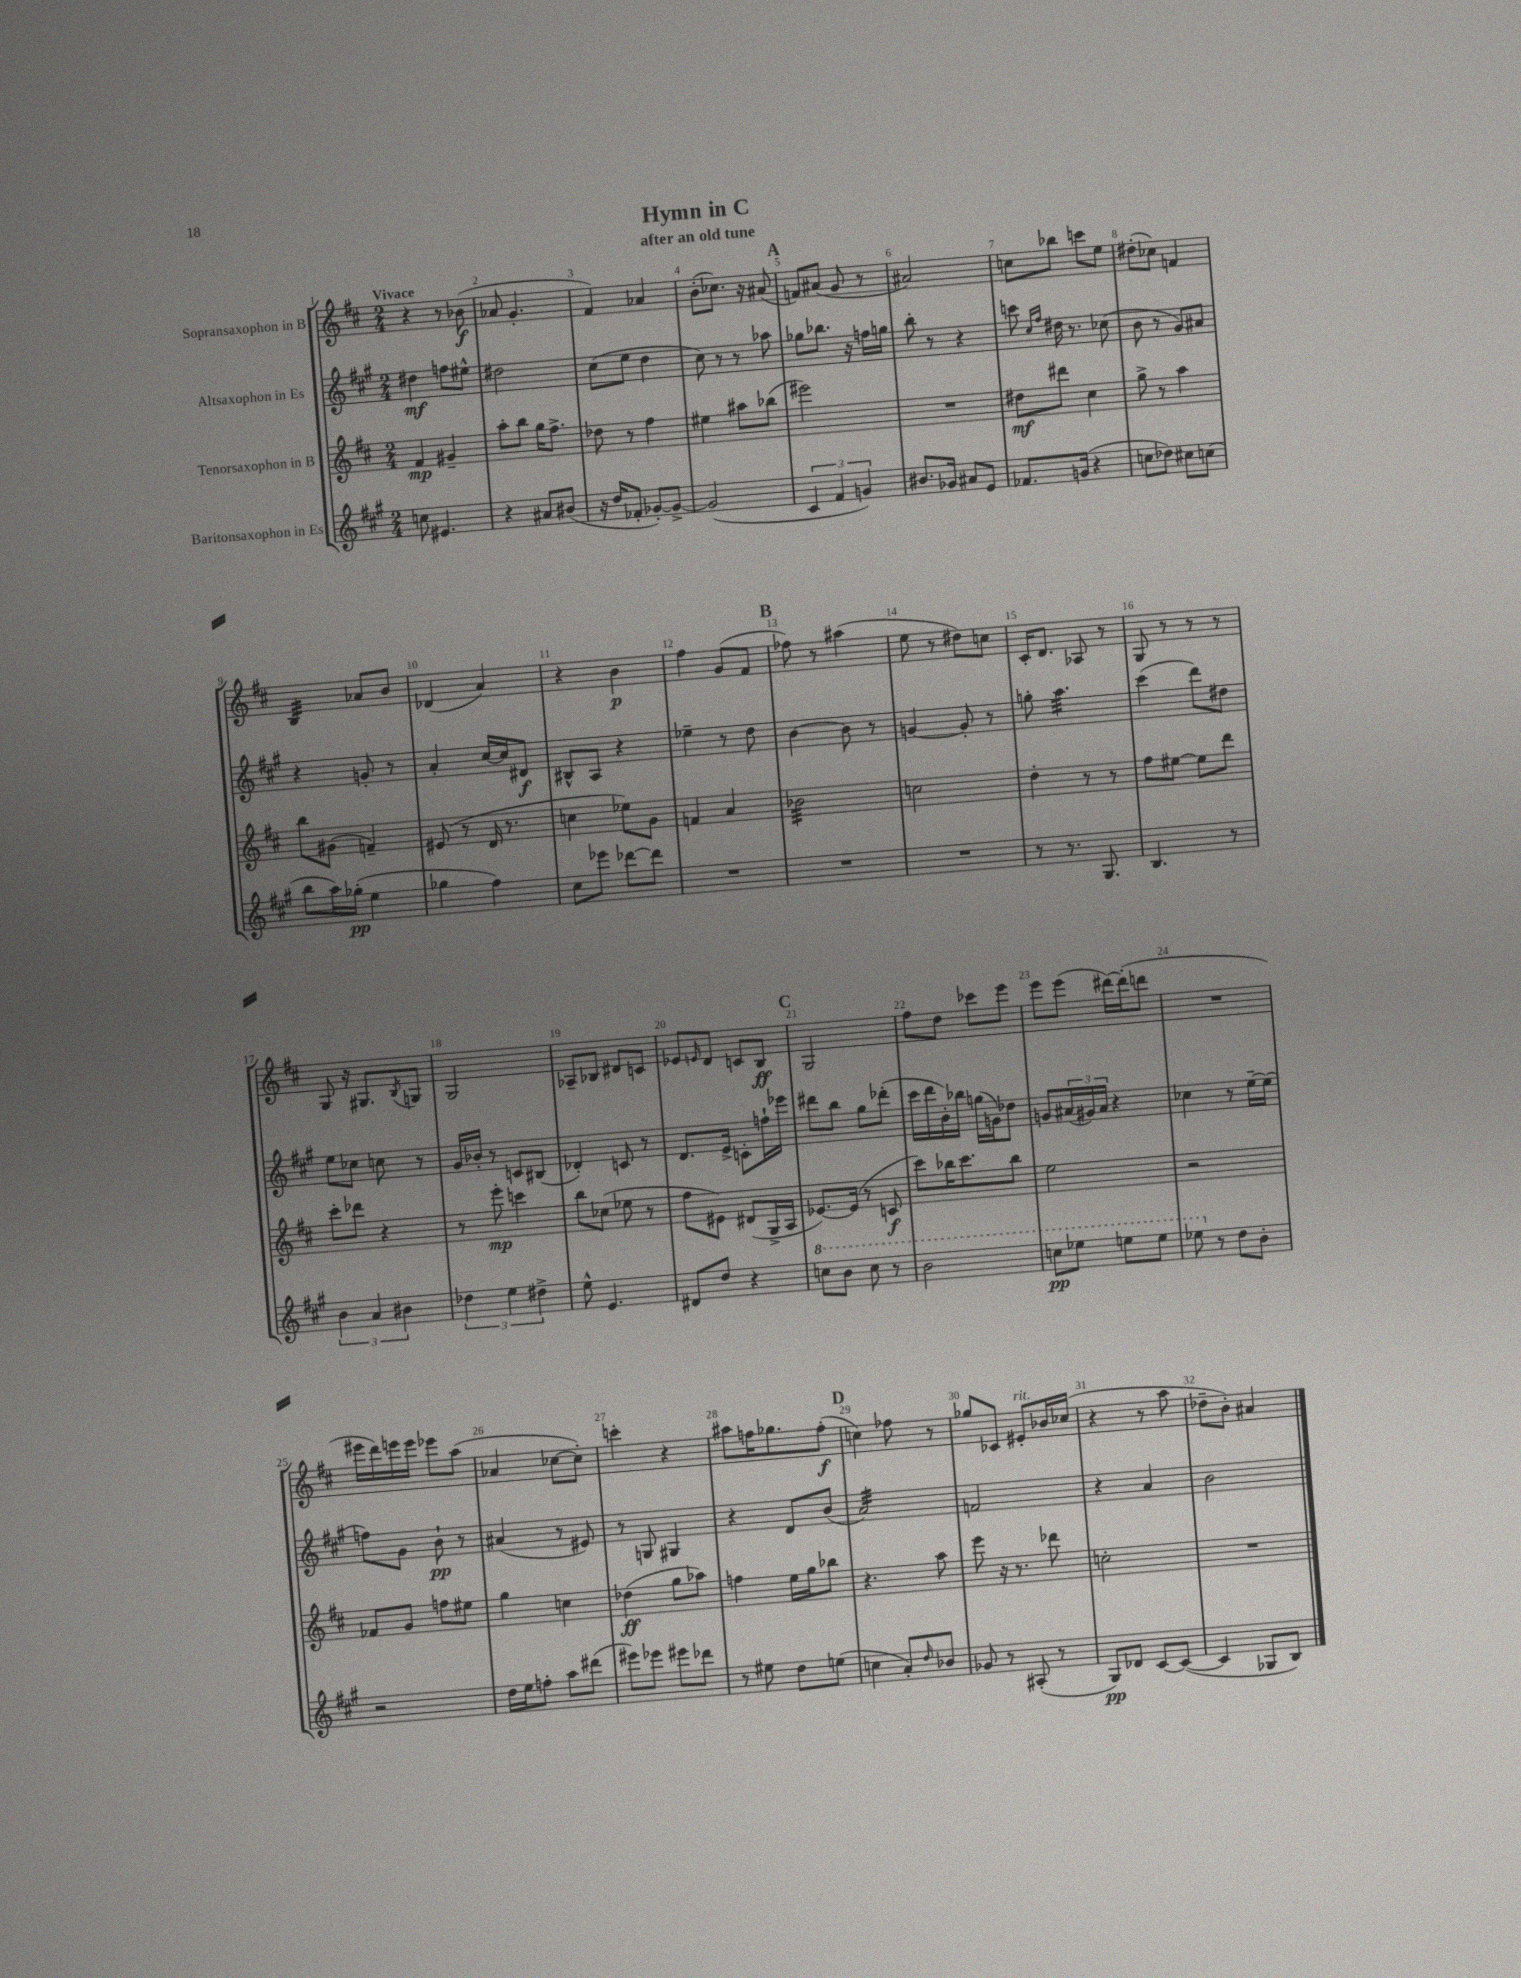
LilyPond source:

\header { title = "Hymn in C" subtitle = "after an old tune" }
<<
\new StaffGroup <<
\new Staff = "s0" \with { instrumentName = "Sopransaxophon in B" } {
    \clef treble \key d \major \numericTimeSignature \time 2/4 \tempo "Vivace"
    r4 r8 bes'8\f( |
    aes'8 g'4.-. |
    fis'4) aes'4 |
    b'8-.( ces''8.) r16 ais'8( |
    \mark \markup { \bold "A" } f'8) ais'8( g'8 r8 |
    ais'2) |
    c''8 bes''8 c'''8 e''8 |
    dis''8-.( ces''8) f'4 |
    b4:32 aes'8 b'8 |
    des'4( a'4) |
    r4 b'4\p |
    fis''4 g'8( fis'8 |
    \mark \markup { \bold "B" } fes''8) r8 ais''4( |
    e''8 r8 dis''8) c''8 |
    cis'16-. d'8. aes8 r8 |
    g8 r8 r8 r8 |
    g8 r16 gis8. \acciaccatura { b8 } g8 |
    g2 |
    aes8-- bes8 dis'8 c'8 |
    ees'8 \grace { e'16 } d'8 c'8 b8\ff |
    \mark \markup { \bold "C" } g2 |
    fis''8 d''8 ces'''8 e'''8 |
    e'''8 e'''8( dis'''16~) dis'''16-.( d'''8 |
    R2 |
    eis'''16 d'''16) e'''16 e'''16 ees'''8 a''8( |
    aes'4 ces''8~ ces''8-.) |
    c'''4-. r4 |
    ais''8 f''16 ges''8. f''8-.\f( |
    \mark \markup { \bold "D" } c''4) fes''8 r8 |
    ges''8 ces'8 eis'8-.^\markup { \italic "rit." } bes'16 ces''16( |
    r4 r8 a''8 |
    des''8-- b'8-.) ais'4 \bar "|." |
}
\new Staff = "s1" \with { instrumentName = "Altsaxophon in Es" } {
    \clef treble \key a \major \numericTimeSignature \time 2/4
    dis''4\mf f''8 eis''8-^ |
    dis''2 |
    cis''8( e''8 d''4 |
    cis''8) r8 r8 aes''8 |
    \mark \markup { \bold "A" } ges''8 bes''8. r16 f''16 g''16 |
    b''8-. r8 r4 |
    c'''8 \grace { cis''16 fis''16 } dis''16 r8. ces''8( |
    b'8 r8 gis'8) ais'8 |
    r4 g'8-. r8 |
    a'4-. cis''16~ cis''16 dis'8\f |
    bis8-^ a8 r4 |
    ees''4-- r8 d''8 |
    \mark \markup { \bold "B" } b'4~ b'8 r8 |
    g'4~ g'8-. r8 |
    g''8-. a''4.:32 |
    cis'''4( d'''8) dis''8 |
    e''8 ces''8 c''8 r8 |
    gis'16 bes'16-. r8 c'8 bis8( |
    des'4-.) c'8 r8 |
    d'8. e'16-> c'8-. f''16-! ees'''16 |
    \mark \markup { \bold "C" } dis'''8 b''8 gis''8 des'''8-.( |
    cis'''16 d'''16 b'16-.) bes''16 g''16( g'16) des''8 |
    g'8 \tuplet 3/2 { ais'16( gis'16) ais'16 } r4 |
    ces''4 r8 e''16~-- e''16( |
    f''8) gis'8 b'8-!\pp r8 |
    ais'4( r8 eis'8) |
    r8 g8 gis4 |
    r4 d'8 b'8( |
    \mark \markup { \bold "D" } a'2:32) |
    f'2 |
    r4 a'4 |
    b'2 \bar "|." |
}
\new Staff = "s2" \with { instrumentName = "Tenorsaxophon in B" } {
    \clef treble \key d \major \numericTimeSignature \time 2/4
    fis'4\mp gis'4-- |
    a''8-. b''8 g''16 fis''8.-> |
    des''8 r8 fis''4 |
    eis''4 ais''8 bes''8( |
    \mark \markup { \bold "A" } eis'''2) |
    R2 |
    dis''8\mf dis'''8 cis''4 |
    g''8-> r8 a''4 |
    b''8 gis'8( f'4--) |
    eis'8( r8 d'16 r8. |
    c''4 ees''8) g'8 |
    f'4 a'4 |
    \mark \markup { \bold "B" } bes'2:32 |
    c''2 |
    d''4-. r8 r8 |
    fis''8 eis''8~ eis''8 d'''8 |
    cis'''8-. des'''8 r4 |
    r8 e'''8-.\mp c'''4 |
    b''8 ces''8( ees''8 r8 |
    fis''8 eis'8) dis'8( g16-> a16 |
    \mark \markup { \bold "C" } ees'8.~) ees'16( r8 c'8\f |
    cis'''8) bes''16 cis'''8. bes''8 |
    e''2 |
    r2 |
    fes'8 g'8 f''8 eis''8 |
    g''4 c''4 |
    des''4\ff( g''8 aes''8) |
    f''4 e''16 g''16 bes''8 |
    \mark \markup { \bold "D" } r4. a''8 |
    e'''8 r16 r8. des'''8 |
    c''2-. |
    R2 \bar "|." |
}
\new Staff = "s3" \with { instrumentName = "Baritonsaxophon in Es" } {
    \clef treble \key a \major \numericTimeSignature \time 2/4
    c''8 eis'4. |
    r4 ais'8 bis'8( |
    r16 d''16 fes'8-. ges'8~-.) ges'8~-> |
    ges'2( |
    \mark \markup { \bold "A" } \tuplet 3/2 { cis'4 fis'4 g'4) } |
    bis'8. ges'16 ais'8 e'8 |
    fes'8. g'16( r4 |
    c''8 des''8) cis''8 c''8( |
    b''8 a''16) ges''16-.\pp( e''4 |
    ges''4 fis''4) |
    cis''8 ees'''8 des'''8~ des'''8 |
    R2 |
    \mark \markup { \bold "B" } R2 |
    R2 |
    r8 r8. gis8. |
    b4. r8 |
    \tuplet 3/2 { b'4 a'4 bis'4 } |
    \tuplet 3/2 { des''4 e''4 dis''4-> } |
    e''8-^ e'4. |
    dis'8 d''8 r4 |
    \mark \markup { \bold "C" } \ottava #1 c'''8 b''8 c'''8 r8 |
    b''2 |
    c'''8\pp ees'''8 e'''8 e'''8 |
    ees'''8 \ottava #0 r8 d''8 b'8-. |
    r2 |
    d''16 e''16 f''8-. a''8 dis'''8( |
    eis'''8) ees'''8 eis'''8 des'''8 |
    r8 eis''8 d''8 e''8( |
    \mark \markup { \bold "D" } c''4 a'8-.) \grace { d''16 } bes'8 |
    ges'8 r8 ais8-.( r8 |
    gis8\pp) des'8 cis'8~ cis'8~( |
    cis'4 ges8 b8) \bar "|." |
}
>>
>>
\layout { \context { \Score \override BarNumber.break-visibility = ##(#f #t #t) barNumberVisibility = #all-bar-numbers-visible } }
